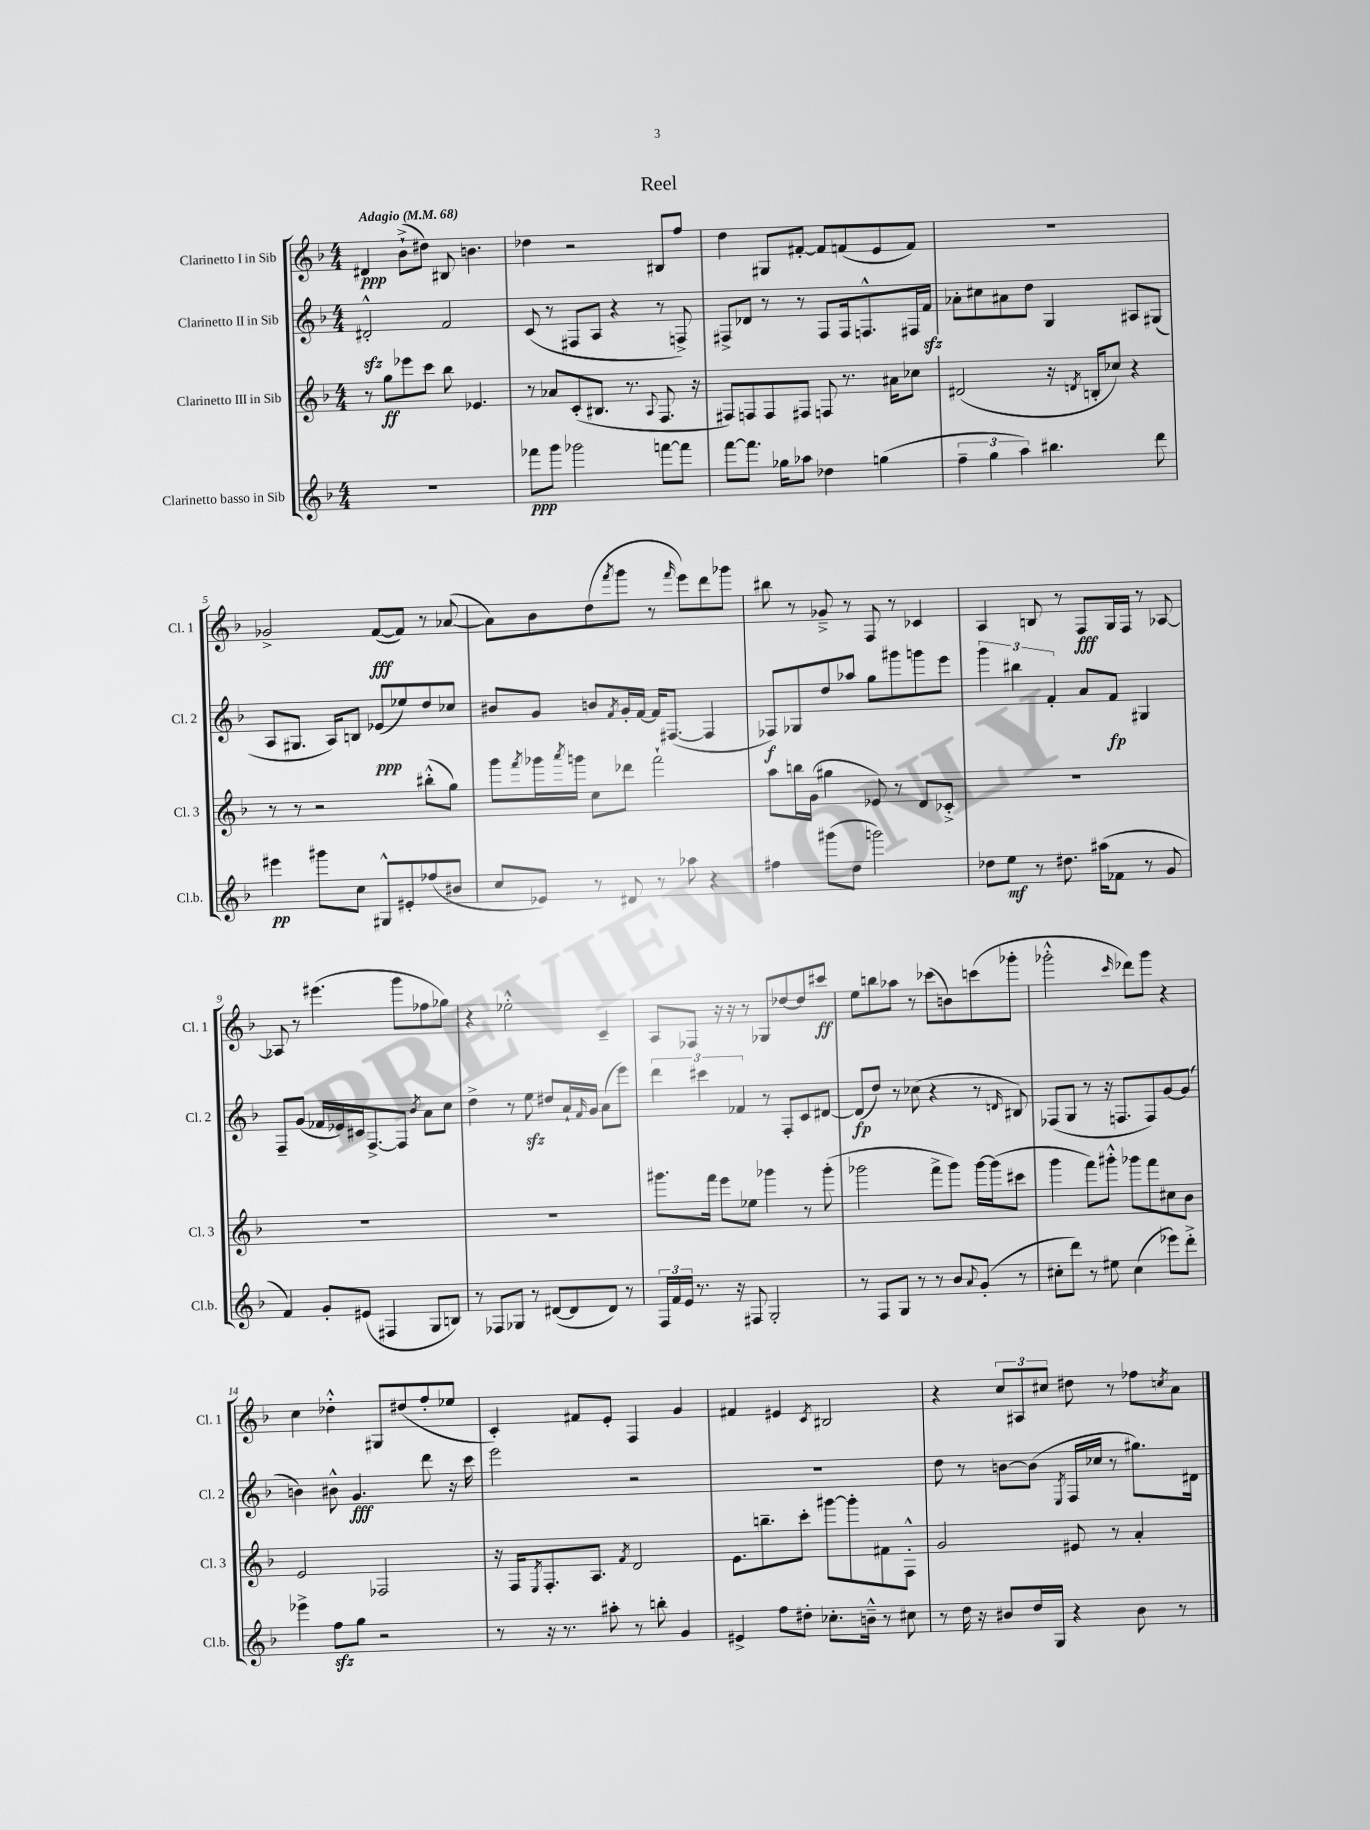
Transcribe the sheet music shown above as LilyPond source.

\header { title = "Reel" }
<<
\new StaffGroup <<
\new Staff = "s0" \with { instrumentName = "Clarinetto I in Sib" shortInstrumentName = "Cl. 1" } {
    \clef treble \key f \major \numericTimeSignature \time 4/4 \tempo "Adagio" 4 = 68
    dis'4\ppp bes'8-!->( dis''8) bis8 b'4. |
    des''4 r2 bis8 f''8 |
    d''4 gis8 fis'8~-. fis'8 f'8( e'8 f'8) |
    R1 |
    ges'2-> f'8~\fff( f'8) r8 aes'8~( |
    aes'8) bes'8 d''8( \acciaccatura { f'''8 } g'''8 r8 \grace { f'''16 } e'''8) d'''8 ges'''8 |
    bis''8 r8 ges'8---> r8 f8 r8 ces'4 |
    a4 b8 r8 f8\fff g16 f16 r8 aes8~ |
    aes8 r8 eis'''4.( g'''8 fes''8 ges''8) |
    r4 ees''2-.-^ c'4-- |
    a8 fes8 r16 r16 r8 ges8 des''8~ des''8 cis'''8\ff |
    e''8 b''8 aes''8 r8 ces'''8( b'8) c'''8( ges'''8-. |
    ges'''2-.-^ \grace { c'''16 } des'''8) ges'''8 r4 |
    c''4 des''4-.-^ gis8 dis''8( f''8-. ees''8 |
    c'4-.) fis'8 e'8-. f4 g'4 |
    fis'4 eis'4 \acciaccatura { c'8 } bis2 |
    r4 \tuplet 3/2 { c''8 ais8 cis''8 } dis''8 r8 fes''8 \acciaccatura { c''8 } a'8 \bar "|." |
}
\new Staff = "s1" \with { instrumentName = "Clarinetto II in Sib" shortInstrumentName = "Cl. 2" } {
    \clef treble \key f \major \numericTimeSignature \time 4/4
    dis'2-.-^\sfz f'2 |
    c'8( r8 fis8 a8 r4 r8 f8->) |
    fis8-> des'8 r8 r8 fis8 fis16 f8.-^ fis16 f'16\sfz |
    aes'8-. cis''8 ais'8 d''8 g4 ais8 gis8( |
    a8 gis8. a16) b8 ees'8\ppp( ees''8) d''8 ces''8 |
    bis'8 g'8 b'8 \acciaccatura { f'8 } g'16-. f'16~ f'16 fis8.~( fis4 |
    fes8\f) ges8 d''8 aes''8 g''8 gis'''8 g'''8 e'''8 |
    \tuplet 3/2 { g'''4 bis''4 f'4-. } a'8 f'8\fp gis4 |
    f8-- g'8( fes'16 ees'16) cis'16 f8.~-> f8 \acciaccatura { bes'8 } a'8 c''8 |
    d''4-> r8 e''8\sfz dis''8 a'16-! \grace { f'16 } g'16 a'8( e'''8) |
    \tuplet 3/2 { d'''4 cis'''4 fes'4 } r8 f8-. c'8 dis'8~ |
    dis'8\fp( d''8) r8 ces''8( r4 r8 \grace { d'16 } bis8) |
    fes8( g8 r8 r16 f8. f8) g'8~ g'8( |
    b'4) bis'8-^ g'4.\fff d'''8 r16 c'''16 |
    e'''2 r2 |
    R1 |
    d''8 r8 b'8~ b'8( \acciaccatura { e8 } f16 ces''16 r8 gis''8.) dis'16 \bar "|." |
}
\new Staff = "s2" \with { instrumentName = "Clarinetto III in Sib" shortInstrumentName = "Cl. 3" } {
    \clef treble \key f \major \numericTimeSignature \time 4/4
    r8 g''8\ff ees'''8 c'''8 bes''8 ees'4. |
    r8 aes'8 c'8-.( bis8. r8. \appoggiatura { a8 } f8. r16 |
    fis8) f8 f8 fis8 f8 r8. ais'16 ces''8 |
    dis'2( r16 \acciaccatura { d'8 } b16-. ces''8) r4 |
    r8 r8 r2 bis''8-.-^( g''8) |
    g'''8 \acciaccatura { f'''8 } ges'''16 \acciaccatura { a'''8 } g'''16 c''8 des'''8 f'''2-! |
    a''8 b''16 g'16( gis''4 ees'8) r8 d'8 ces'8-.-> |
    R1 |
    R1 |
    R1 |
    gis'''8. f'''16 e'''8 ees''8 ges'''4 r8 ges'''8-.( |
    ges'''2 f'''8-> ges'''8) ges'''16~ ges'''16( cis'''8 |
    g'''4 f'''8) gis'''8-.-^ ges'''8 f'''8 cis''8 bes'8 |
    e'2 fes2 |
    r16 f16 \acciaccatura { e8 } f8.-. a8. \acciaccatura { f'8 } d'2 |
    e'8. b''8.-- c'''8-. gis'''8~ gis'''8-. fis'8 f8-.-^ |
    g'2 eis'8 r8 a'4-. \bar "|." |
}
\new Staff = "s3" \with { instrumentName = "Clarinetto basso in Sib" shortInstrumentName = "Cl.b." } {
    \clef treble \key f \major \numericTimeSignature \time 4/4
    R1 |
    fes'''8\ppp g'''8 ges'''2 f'''8~ f'''8 |
    f'''8~ f'''8. ges''16 aes''8 des''4 g''4( |
    \tuplet 3/2 { f''4-- g''4 a''4) } bis''4. d'''8 |
    eis'''4\pp gis'''8 c''8 gis8-^ eis'8-. fes''8( bis'8 |
    c''8 ees'8) r8 dis'8 r8 aes''8 r4 |
    fis''4 gis'''8( d''8 g'''2) |
    des''8 e''8\mf r8 dis''8. ais''16( fes'8 r8 g'8 |
    f'4) g'8-. eis'8( fis4 g8 b8) |
    r8 fes8 ges8 r8 dis'8~( dis'8 dis'8) r8 |
    \tuplet 3/2 { f16 f'16 e'16 } r8. r16 fis8 g2-. |
    r8 f8 g8 r8 r8 bes'8 \appoggiatura { a'8 } g'8-.( r8 |
    cis''8-. d'''8) r8 eis''8 cis''4( ees'''8) d'''8-.-> |
    ees'''4-> f''8\sfz g''8 r2 |
    r8 r16 r8. ais''8-. r8 b''8-. g'4 |
    eis'4-> f''8 dis''8-. ces''8.-. b'16---^ r8 cis''8 |
    r8 d''16 r16 bis'8 d''16 g16 r4 bis'8 r8 \bar "|." |
}
>>
>>
